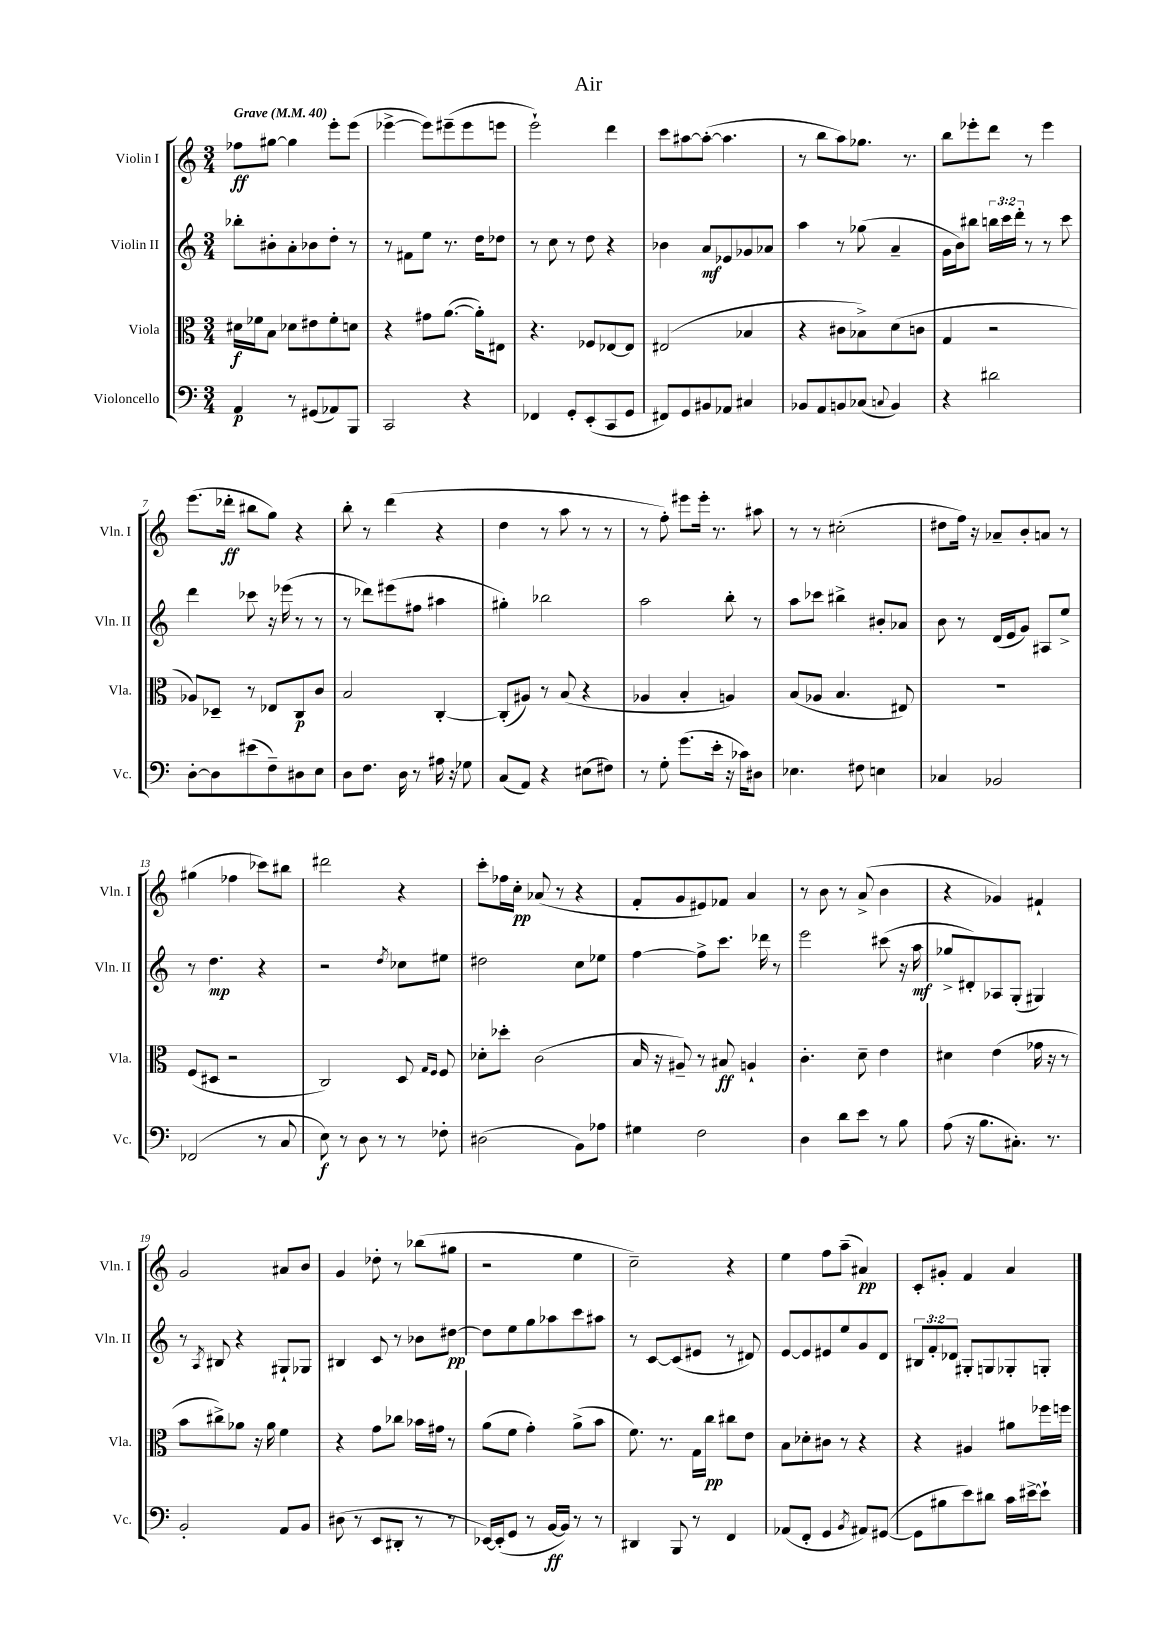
\header { title = "Air" }
<<
\new StaffGroup <<
\new Staff = "s0" \with { instrumentName = "Violin I" shortInstrumentName = "Vln. I" } {
    \clef treble \key c \major \numericTimeSignature \time 3/4 \tempo "Grave" 4 = 40
    fes''8\ff gis''8~ gis''4 e'''8-. e'''8( |
    ees'''4~-> ees'''8) eis'''8--( eis'''8 e'''8 |
    e'''2-!) d'''4 |
    c'''8 ais''8~ ais''8~-.( ais''4. |
    r8 b''8 a''8) ges''8. r8. |
    b''8 ees'''8-. d'''8 r8 ees'''4 |
    e'''8.( des'''16-.\ff bis''8 g''8) r4 |
    b''8-. r8 d'''4( r4 |
    d''4 r8 a''8 r8 r8 |
    r8 f''8-.) eis'''8 eis'''16-. r8. ais''8 |
    r8 r8 cis''2-.( |
    dis''8 f''16) r16 aes'8-- b'8-. a'8 r8 |
    gis''4( fes''4 ces'''8) bis''8 |
    dis'''2 r4 |
    c'''8-. fes''16 c''16-.\pp aes'8( r8 r4 |
    f'8-. g'8 eis'8) fes'8 a'4 |
    r8 b'8 r8 a'8->( b'4 |
    r4 ges'4) fis'4-! |
    g'2 ais'8 b'8 |
    g'4 des''8-. r8 bes''8( gis''8 |
    r2 e''4 |
    c''2--) r4 |
    e''4 f''8 a''8--( ais'4\pp) |
    c'8-. gis'8-. f'4 a'4 \bar "|." |
}
\new Staff = "s1" \with { instrumentName = "Violin II" shortInstrumentName = "Vln. II" } {
    \clef treble \key c \major \numericTimeSignature \time 3/4 \override Staff.TupletNumber.text = #tuplet-number::calc-fraction-text
    bes''8-. bis'8-. a'8-. bes'8 d''8-. r8 |
    r8 fis'8 e''8 r8. d''16 des''8 |
    r8 c''8 r8 d''8 r4 |
    bes'4 a'8\mf ees'8 ges'8 aes'8 |
    a''4 r8 ges''8( a'4-- |
    g'16 b'16) bis''8 \tuplet 3/2 { b''16 c'''16 d'''16-. } r8 r8 c'''8 |
    d'''4 ces'''8 r16 ees'''16( r8 r8 |
    r8 des'''8) eis'''8( fis''8 ais''4 |
    gis''4-.) bes''2 |
    a''2 b''8-. r8 |
    a''8 ces'''8 bis''4-> bis'8-. aes'8 |
    b'8 r8 d'16( e'16 g'8) ais8 e''8-> |
    r8 d''4.\mp r4 |
    r2 \acciaccatura { d''8 } ces''8 eis''8 |
    dis''2 c''8 ees''8 |
    f''4~ f''8-> c'''8. des'''16 r8 |
    e'''2 cis'''8( r16 a''16\mf |
    ges''8-> dis'8-.) aes8 g8-.( gis4) |
    r8 \acciaccatura { a8 } bis8 r4 gis8-! ges8 |
    bis4 c'8 r8 bes'8 dis''8~\pp |
    dis''8 e''8 g''8 aes''8 c'''8 ais''8 |
    r8 c'8~ c'8( eis'8 r8 dis'8) |
    e'8~ e'8 eis'8 e''8 g'8 d'8 |
    \tuplet 3/2 { bis8 f'8-. des'8 } gis8-. g8 ges8-. g8-. \bar "|." |
}
\new Staff = "s2" \with { instrumentName = "Viola" shortInstrumentName = "Vla." } {
    \clef alto \key c \major \numericTimeSignature \time 3/4
    dis'16\f fes'16 b8 des'8 eis'8 fes'8-. d'8 |
    r4 gis'8 a'8.~( a'16-.) eis8 |
    r4. fes8 ees8~ ees8 |
    eis2( bes4 |
    r4 cis'8 bes8->) d'8( c'8 |
    g4 r2 |
    aes8) des8-- r8 ees8 c8\p c'8 |
    b2 c4~-. |
    c8-.( ais8) r8 b8( r4 |
    aes4 b4-. a4) |
    b8( aes8 b4. eis8) |
    R2. |
    f8( dis8 r2 |
    c2) d8 \grace { g16 f16 } f8 |
    des'8-. des''8-. c'2( |
    b16 r16 ais8--) r8 bis8\ff a4-! |
    c'4.-. d'8-- e'4 |
    dis'4 e'4( ges'16 r16 r8 |
    b'8 cis''8->) aes'8 r16 aes'16 f'4 |
    r4 g'8 ces''8 bes'16 gis'16 r8 |
    a'8( f'8 g'4-.) a'8->( b'8 |
    f'8.) r8. g16 c''16\pp cis''8 e'8 |
    b8 des'8-. cis'8 r8 r4 |
    r4 ais4 ais'8 fes''16 f''16 \bar "|." |
}
\new Staff = "s3" \with { instrumentName = "Violoncello" shortInstrumentName = "Vc." } {
    \clef bass \key c \major \numericTimeSignature \time 3/4
    a,4\p r8 gis,8( aes,8) b,,8 |
    c,2 r4 |
    fes,4 g,8-. e,8-.( c,8 g,8 |
    fis,8) g,8 bis,8 aes,8 cis4 |
    bes,8 a,8 b,8 ces8( \appoggiatura { c8 } b,4) |
    r4 dis'2 |
    d8~-. d8 eis'8( f8--) dis8 e8 |
    d8 f8. d16 r8 ais16 r16 ges8 |
    c8( a,8) r4 eis8( fis8) |
    r8 g8-. g'8.( e'16-. r16 ces'16) dis8 |
    ees4. fis8 e4 |
    ces4 bes,2 |
    fes,2( r8 c8 |
    e8\f) r8 d8 r8 r8 fes8-. |
    dis2( b,8) aes8 |
    gis4 f2 |
    d4 d'8 e'8 r8 b8 |
    a8( r16 b8. cis8.-.) r8. |
    b,2-. a,8 b,8 |
    dis8( r8 e,8 dis,8-. r8 r8 |
    ees,16~) ees,16-.( g,8 r8 b,16~\ff b,16) r8 r8 |
    dis,4 b,,8 r8 f,4 |
    aes,8( f,8-. g,4 \acciaccatura { b,8 } ais,8) gis,8~( |
    gis,8 bis8 e'8) dis'8 c'16 eis'16~-> eis'8-! \bar "|." |
}
>>
>>
